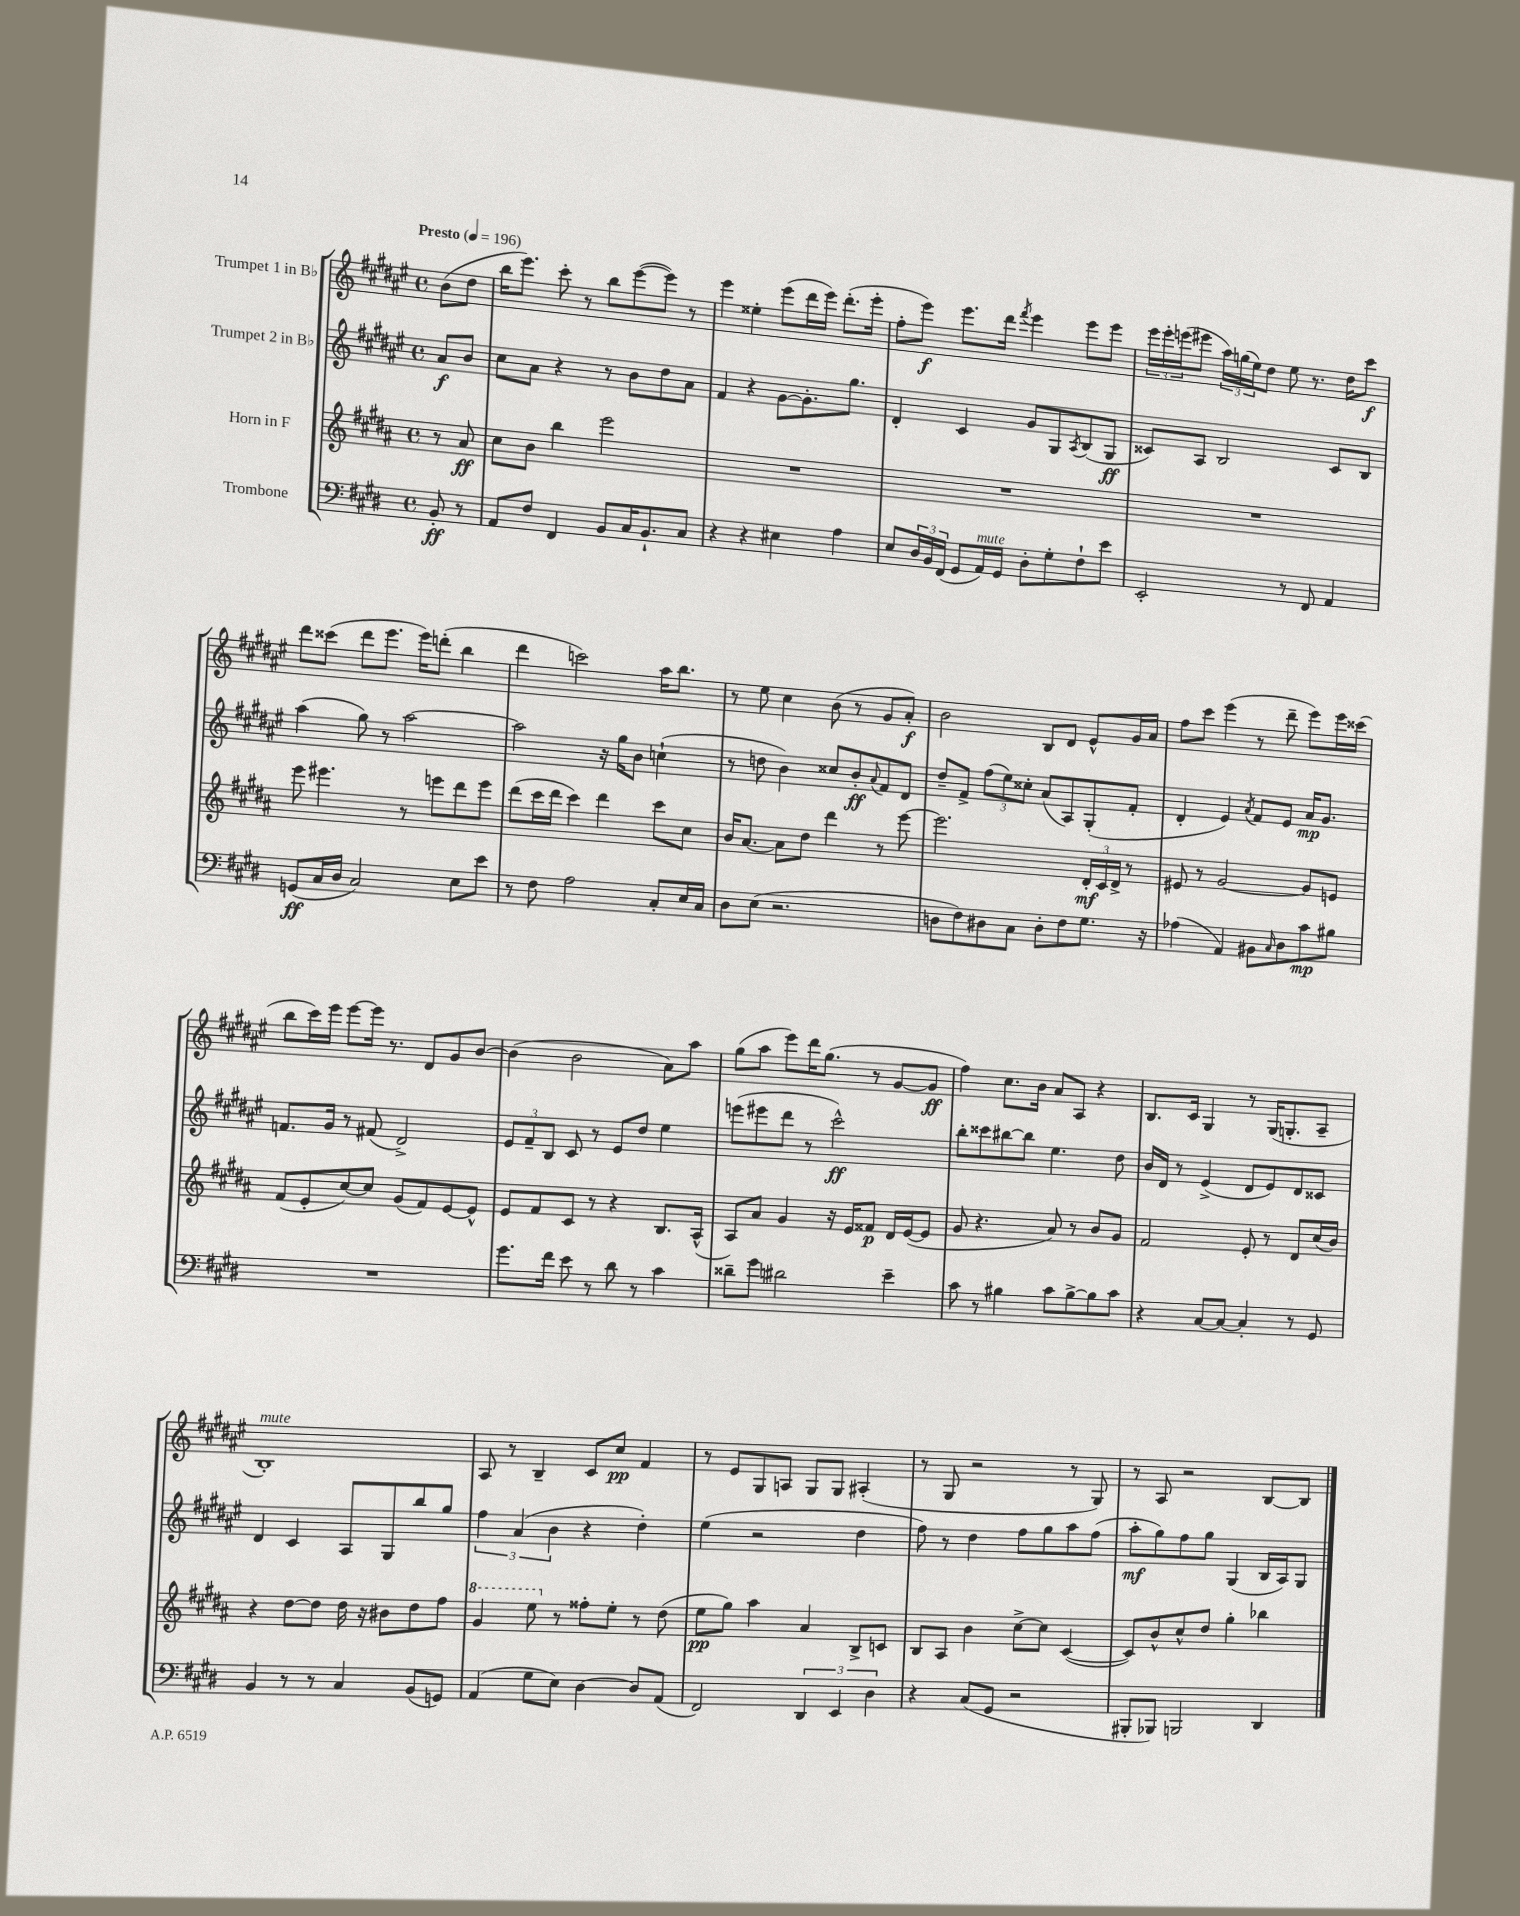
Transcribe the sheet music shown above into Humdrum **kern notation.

**kern	**kern	**kern	**kern
*staff4	*staff3	*staff2	*staff1
*clefF4	*clefG2	*clefG2	*clefG2
*k[f#c#g#d#]	*k[f#c#g#d#a#]	*k[f#c#g#d#a#e#]	*k[f#c#g#d#a#e#]
*M4/4	*M4/4	*M4/4	*M4/4
*met(c)	*met(c)	*met(c)	*met(c)
*MM196	*MM196	*MM196	*MM196
8BB'	8r	8a#	(8b
8r	8a#	8b	8dd#
=	=	=	=
8AA	8cc#	8cc#	16bb
.	.	.	8.eee#)
8F#	8b	8a#	.
4FF#	4bb	4r	8ccc#'
.	.	.	8r
8BB	2eee	8r	8bb
16C#	.	8b	([8eee#
8.BB`	.	.	.
.	.	8dd#	8eee#])
8C#	.	8a#	8r
=	=	=	=
4r	1r	4f#	4eee#
4r	.	4r	4ee##'
4E#	.	[8g#	(8eee#
.	.	8.g#']	16ddd#
.	.	.	16eee#)
4A	.	.	(8.ddd#'
.	.	8.gg#	.
.	.	.	16eee#'
=	=	=	=
8E	1r	4d#'	8ff#'
24D#	.	.	8eee#)
24BB	.	.	.
(24FF#	.	.	.
8GG#	.	4c#	8.eee#
16AA)	.	.	.
16GG#	.	.	16ddd#
.	.	.	8qfff#
8D#'	.	8g#	4eee#
8G#'	.	8G#	.
.	.	8qA#	.
8F#`	.	(8B	8eee#
8e	.	8G#	8eee#
=	=	=	=
2EE'	1r	8c##)	24eee#
.	.	.	24eee#'
.	.	.	(24eee
.	.	8A#	8eee#
.	.	2B	24aa#)
.	.	.	(24gg
.	.	.	24ee#)
.	.	.	8dd#
8r	.	.	8ee#
8FF#	.	.	8.r
4AA	.	8c##	.
.	.	.	16dd#
.	.	8B	8ccc#
=	=	=	=
(8GG	8eee	(4aa#	8ddd#
16C#	4.eee#	.	(8ccc##
16D#	.	.	.
2C#)	.	8gg#)	8ddd#
.	.	8r	8.eee#
.	8r	[2aa#	.
.	.	.	16eee#)
.	8eee	.	(8ddd'
8E	8ddd#	.	4bb
8e	8eee	.	.
=	=	=	=
8r	(8ddd#	2aa#]	4ddd#
8F#	16ccc#	.	.
.	16ddd#	.	.
2A	4ccc#)	.	2ccc)
.	4ddd#	16r	.
.	.	16gg#	.
.	.	8b	.
8C#'	8ccc#	(4cc`	16aa#
.	.	.	8.bb
16E	8cc#	.	.
16C#	.	.	.
=	=	=	=
8D#	16b	8r	8r
.	[8.a#	.	.
(8E	.	8dd	8ee#
2.r	8a#]	4b)	4cc#
.	8dd#	.	.
.	4ddd#	8cc##	(8b
.	.	8b'	8r
.	.	8qqa#	.
.	8r	8f#	8g#
.	[8eee	8d#	8a#')
=	=	=	=
8D	2.eee]	8dd#~	2b
8F#)	.	8f#^	.
8D#	.	(12ff#	.
.	.	12ee#)	.
8C#	.	.	.
.	.	12cc##'	.
8D#'	.	(8a#	8B
8F#	.	8A#)	8d#
8.G#	24d#'	(8G#'	8e#^^
.	24c#	.	.
.	24d#^	.	.
.	8r	8f#'	16g#
16r	.	.	16a#
=	=	=	=
(4A-	8e#	4d#'	8ff#
.	8r	.	8ccc#
4AA)	[2g#	4e#)	(4eee#
.	.	8qa#	.
8BB#	.	8f#	8r
16qqC#	.	.	.
8D#	.	8e#	8ddd#~
8c#	8g#]	16a#	8eee#)
.	.	8.g#	.
8B#	8e	.	16eee#
.	.	.	(16ccc##
=	=	=	=
1r	(8f#	8.f	8bb
.	8e'	.	16ccc#)
.	.	16g#	16eee#
.	[8cc#)	8r	[8eee#
.	8cc#]	(8f#	16eee#]
.	.	.	8.r
.	(8g#	2d#^)	.
.	8f#)	.	8d#
.	[8e	.	8g#
.	8e^^]	.	[8b
=	=	=	=
8.g#	8e	12e#	(4b]
.	.	12f#~	.
.	8f#	.	.
.	.	12B	.
16f#	.	.	.
8e	8c#	8c#	2b
8r	8r	8r	.
8d#	4r	8e#	.
8r	.	8dd#	.
4c#	8.B	4ee#	8a#)
.	.	.	8aa#
.	(16A#^^	.	.
=	=	=	=
8d##~	8A#)	(8eee	(8gg#
8g#	8a#	8eee#	8aa#
2d#	4g#	8ddd#	8eee#)
.	.	8r	16ddd#
.	.	.	(8.gg#
.	16r	2ccc#^^)	.
.	16e	.	.
.	8f##	.	8r
4e~	16d#	.	[8g#
.	([16e	.	.
.	8e]	.	8g#]
=	=	=	=
8c#	8g#	8bb'	4ff#)
8r	4.r	8ccc##	.
4B#	.	[8bb#	8.cc#
.	.	8bb#]	.
.	.	.	16b
8c#	8a#)	4.ee#	8a#
[8B#^	8r	.	8A#
8B#]	8b	.	4r
8c#	8g#	8dd#	.
=	=	=	=
4r	2f#	16b	8.B
.	.	16d#	.
.	.	8r	.
.	.	.	16c#
[8C#	.	(4e#^	4G#
8C#_	.	.	.
4C#']	8e'	8d#	8r
.	8r	8e#)	(16G#
.	.	.	8.G'
8r	8d#	8d#	.
8GG#	(16cc#	8c##	8A#~
.	16b)	.	.
=	=	=	=
4BB	4r	4d#	1B')
8r	[8dd#	4c#	.
8r	8dd#]	.	.
4C#	16dd#	8A#	.
.	16r	.	.
.	8b#	8G#	.
(8BB	8dd#	8bb	.
8GG)	8ff#	8gg#	.
=	=	=	=
(4AA	4gg#	6ff#	8A#
.	.	.	8r
.	.	(6a#	.
8G#	8eee	.	4B~
.	.	6b	.
8E)	8r	.	.
[4D#	8ff##'	4r	8c#
.	8ee'	.	8cc#
8D#]	8r	4dd#')	4f#
(8AA	(8dd#	.	.
=	=	=	=
2FF#)	8ee	(4ee#	8r
.	8gg#)	.	8e#
.	4aa#	2r	8G#
.	.	.	8A
6DD#	4a#	.	8G#
.	.	.	8G#
6EE	.	.	.
.	8B^	4dd#	(4A#'
6D#	.	.	.
.	8c	.	.
=	=	=	=
4r	8B	8ff#)	8r
.	8A#	8r	8G#
(8C#	4b	4dd#	2r
8GG#	.	.	.
2r	[8cc#^	8ff#	.
.	8cc#]	8gg#	.
.	([4c#	8aa#	8r
.	.	(8ff#	8G#)
=	=	=	=
8BBB#'	8c#])	8aa#'	8r
8BBB-)	8b^^	8gg#)	8A#
2BBB	8cc#^^	8ff#	2r
.	8dd#	8gg#	.
.	4gg#'	(4G#	.
4DD#	4bb-	16B	[8B
.	.	16A#)	.
.	.	8G#	8B]
==	==	==	==
*-	*-	*-	*-
